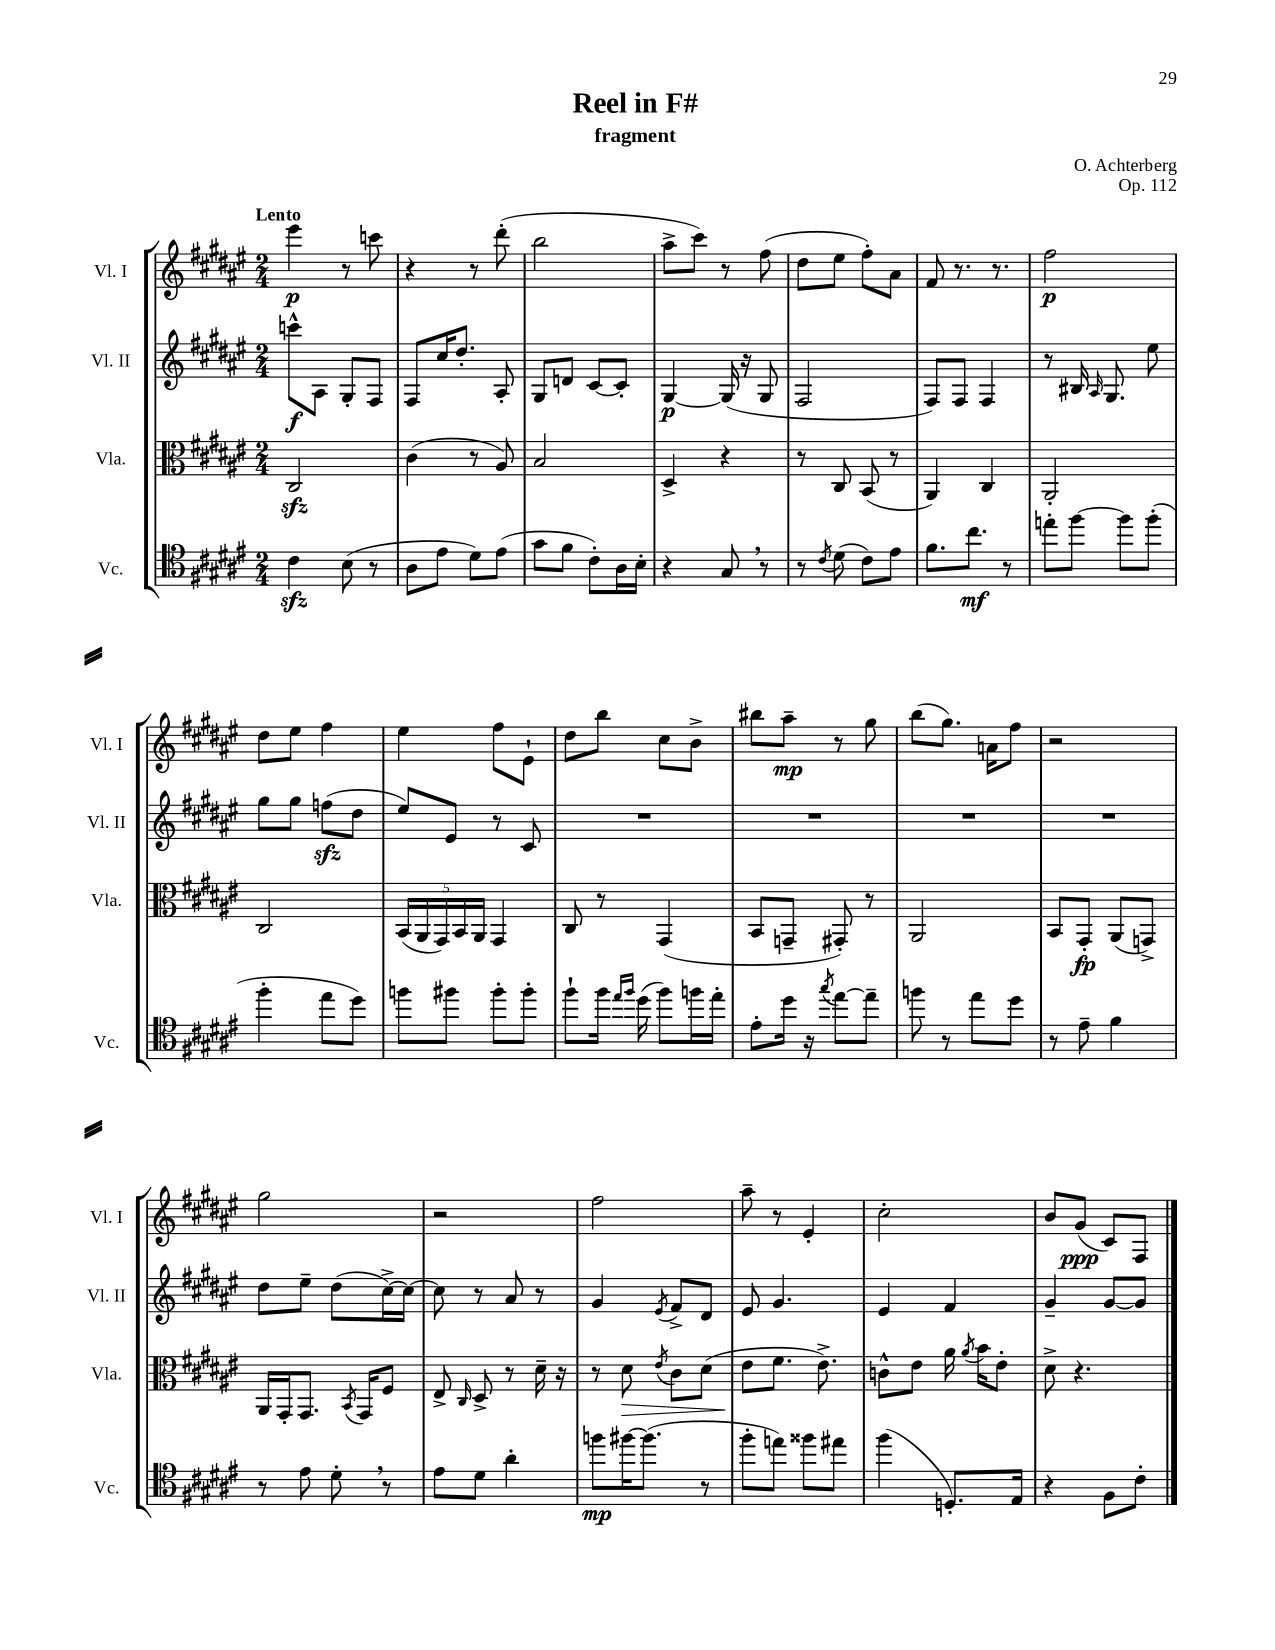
\header { title = "Reel in F#" composer = "O. Achterberg" subtitle = "fragment" opus = "Op. 112" }
<<
\new StaffGroup <<
\new Staff = "s0" \with { instrumentName = "Vl. I" shortInstrumentName = "Vl. I" } {
    \clef treble \key fis \major \numericTimeSignature \time 2/4 \tempo "Lento"
    \autoBeamOff eis'''4\p r8 c'''8 |
    r4 r8 dis'''8-.( |
    b''2 |
    ais''8[-> cis'''8]) r8 fis''8( |
    dis''8[ eis''8] fis''8[-.) ais'8] |
    fis'8 r8. r8. |
    fis''2\p |
    dis''8[ eis''8] fis''4 |
    eis''4 fis''8[ eis'8]-! |
    dis''8[ b''8] cis''8[ b'8]-> |
    bis''8[ ais''8]--\mp r8 gis''8 |
    b''8[( gis''8.]) a'16[ fis''8] |
    r2 |
    gis''2 |
    r2 |
    fis''2 |
    ais''8-- r8 eis'4-. |
    cis''2-. |
    b'8[ gis'8]\ppp( cis'8[) fis8] \bar "|." |
}
\new Staff = "s1" \with { instrumentName = "Vl. II" shortInstrumentName = "Vl. II" } {
    \clef treble \key fis \major \numericTimeSignature \time 2/4
    \autoBeamOff c'''8[-^\f ais8] gis8[-. fis8] |
    fis8[ cis''16 dis''8.]-. ais8-. |
    gis8[ d'8] cis'8[~ cis'8]-. |
    gis4~\p gis16( r16 gis8 |
    fis2 |
    fis8[) fis8] fis4 |
    r8 bis16 \grace { ais16 } gis8. eis''8 |
    gis''8[ gis''8] f''8[\sfz( dis''8] |
    eis''8[) eis'8] r8 cis'8 |
    R2 |
    R2 |
    R2 |
    R2 |
    dis''8[ eis''8]-- dis''8[( cis''16~->) cis''16]~ |
    cis''8 r8 ais'8 r8 |
    gis'4 \acciaccatura { eis'8 } fis'8[-> dis'8] |
    eis'8 gis'4. |
    eis'4 fis'4 |
    gis'4-- gis'8[~ gis'8] \bar "|." |
}
\new Staff = "s2" \with { instrumentName = "Vla." shortInstrumentName = "Vla." } {
    \clef alto \key fis \major \numericTimeSignature \time 2/4
    \autoBeamOff cis2\sfz |
    cis'4( r8 ais8) |
    b2 |
    dis4-> r4 |
    r8 cis8 b,8( r8 |
    ais,4) cis4 |
    ais,2-. |
    cis2 |
    \tuplet 5/4 { b,16[( ais,16 gis,16) b,16 ais,16] } gis,4 |
    cis8 r8 gis,4( |
    b,8[ g,8]-- gis,8-.) r8 |
    ais,2 |
    b,8[ gis,8]-.\fp ais,8[( g,8]->) |
    ais,16[ gis,16-. gis,8.] \acciaccatura { b,8 } gis,16[ fis8] |
    eis8-> \grace { cis16 } dis8-> r8 dis'16-- r16 |
    r8 dis'8\> \acciaccatura { eis'8 } cis'8[ dis'8]( |
    eis'8[\! fis'8.] eis'8.->) |
    c'8[-^ eis'8] ais'16 \acciaccatura { ais'8 } b'16[ eis'8]-. |
    dis'8-> r4. \bar "|." |
}
\new Staff = "s3" \with { instrumentName = "Vc." shortInstrumentName = "Vc." } {
    \clef tenor \key fis \major \numericTimeSignature \time 2/4
    \autoBeamOff cis'4\sfz b8( r8 |
    ais8[ eis'8] dis'8[) eis'8]( |
    gis'8[ fis'8] cis'8[-.) ais16 b16]-. |
    r4 gis8 \breathe r8 |
    r8 \acciaccatura { cis'8 } dis'8( cis'8[) eis'8] |
    fis'8.[ cis''8.]\mf r8 |
    e''8[-. fis''8]~ fis''8[ fis''8]-.( |
    fis''4-. eis''8[ dis''8]) |
    f''8[ fis''8] fis''8[-. fis''8]-. |
    fis''8[-! fis''16] \grace { eis''16[ fis''16] } dis''16( fis''8[) f''16 eis''16]-. |
    eis'8[-. dis''16] r16 \acciaccatura { gis''8 } eis''8[~ eis''8]-- |
    f''8 r8 eis''8[ dis''8] |
    r8 eis'8-- fis'4 |
    r8 eis'8 dis'8-. \breathe r8 |
    eis'8[ dis'8] ais'4-. |
    f''8[\mp fis''16~ fis''8.]( r8 |
    fis''8[-. e''8]) fisis''8[ eis''8] |
    fis''4( d8.[-.) eis16] |
    r4 fis8[ cis'8]-. \bar "|." |
}
>>
>>
\layout { \context { \Score \remove "Bar_number_engraver" } }
